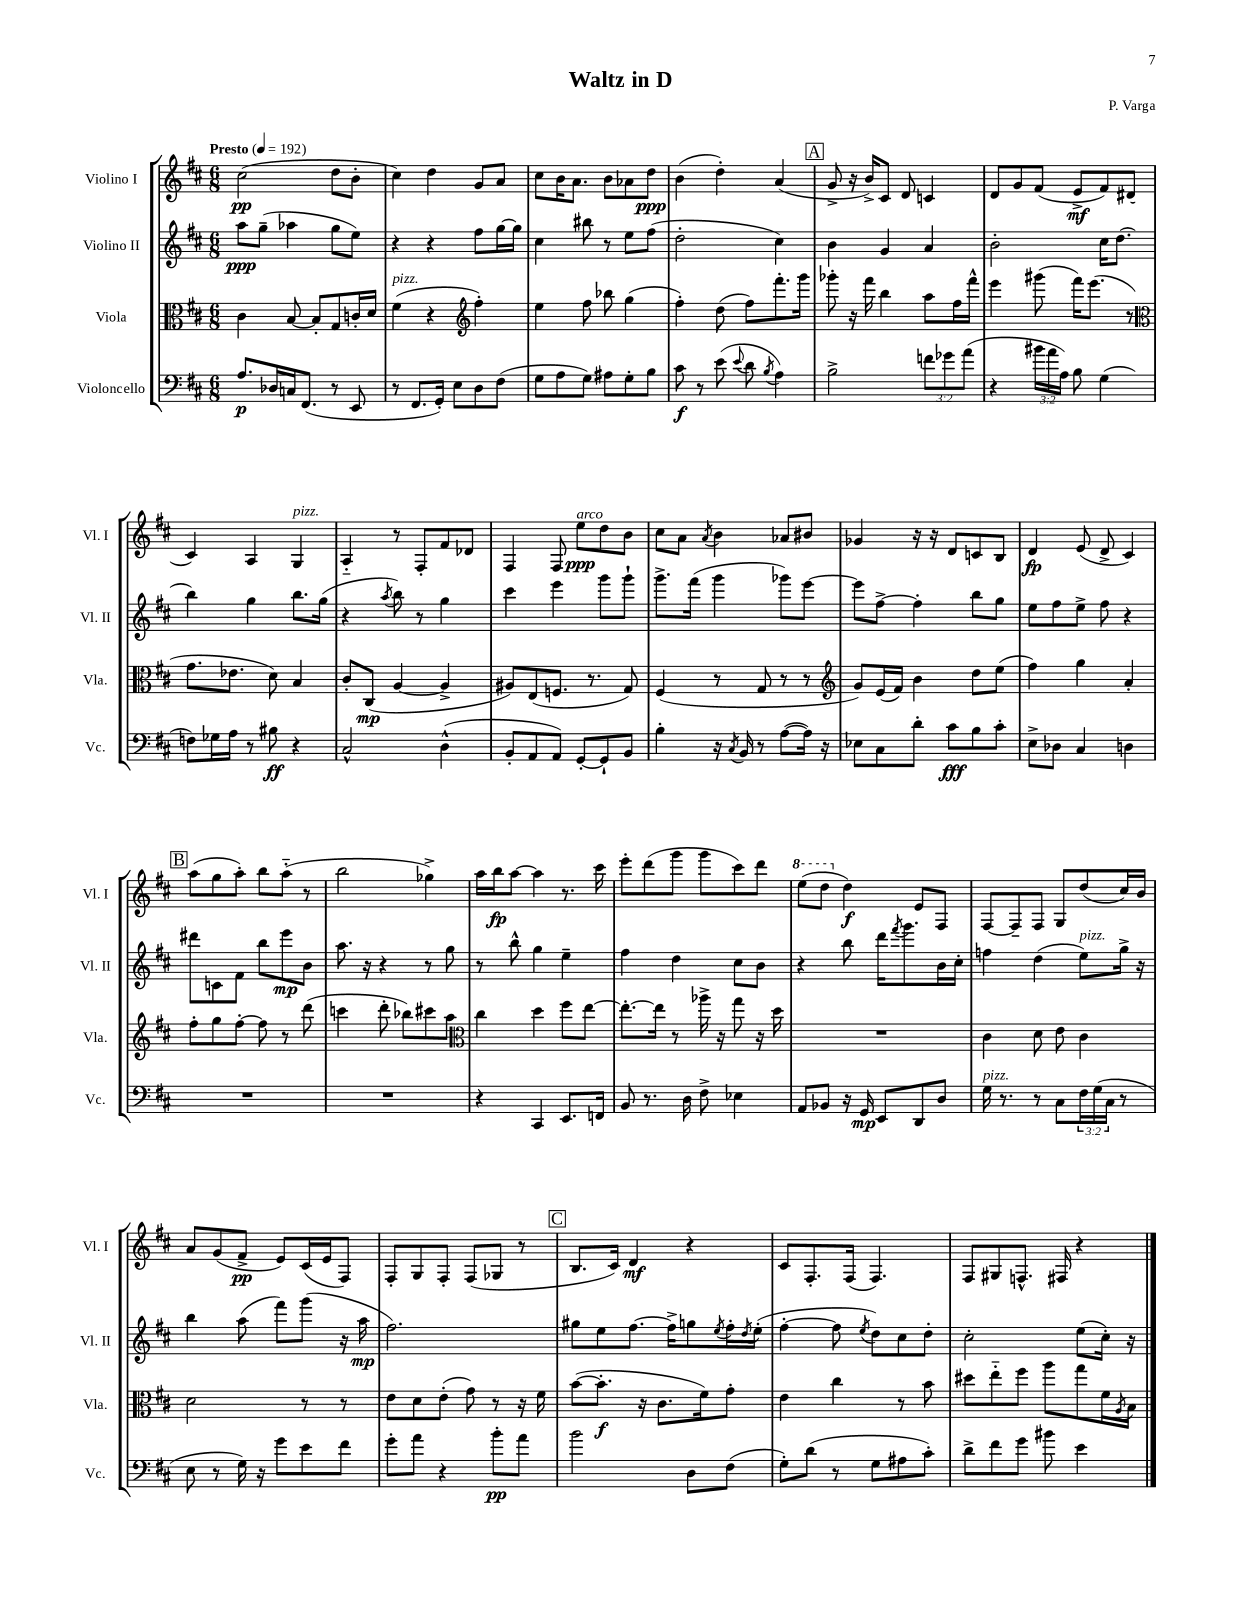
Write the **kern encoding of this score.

**kern	**dynam	**kern	**dynam	**kern	**dynam	**kern	**dynam
*part4	*part4	*part3	*part3	*part2	*part2	*part1	*part1
*staff4	*staff4	*staff3	*staff3	*staff2	*staff2	*staff1	*staff1
*I"Violoncello	*	*I"Viola	*	*I"Violino II	*	*I"Violino I	*
*I'Vc.	*	*I'Vla.	*	*I'Vl. II	*	*I'Vl. I	*
*clefF4	*	*clefC3	*	*clefG2	*	*clefG2	*
*k[f#c#]	*	*k[f#c#]	*	*k[f#c#]	*	*k[f#c#]	*
*M6/8	*	*M6/8	*	*M6/8	*	*M6/8	*
*MM192	*	*MM192	*	*MM192	*	*MM192	*
=1	=1	=1	=1	=1	=1	=1	=1
!	!	!	!	!	!	!LO:TX:a:B:t=Presto	!
8.A/L	p	4c#\	.	8aa\L	ppp	(2cc#\	pp
.	.	.	.	(8gg~\J	.	.	.
16D-X/L	.	.	.	.	.	.	.
16Cn/J	.	[8B/	.	4aa-X\	.	.	.
(8.FF#/J	.	.	.	.	.	.	.
.	.	8B'/L]	.	.	.	.	.
8r	.	8G/	.	8gg\L	.	8dd\L	.
8EE/	.	16cn'/L	.	8ee\J)	.	8b'\J	.
.	.	16d/JJ	.	.	.	.	.
=2	=2	=2	=2	=2	=2	=2	=2
!	!	!LO:TX:a:i:t=pizz.	!	!	!	!	!
8r	.	(4f#\	.	4r	.	4cc#\)	.
8.FF#/L	.	.	.	.	.	.	.
.	.	4r	.	4r	.	4dd\	.
16GG'/Jk)	.	.	.	.	.	.	.
8E\L	.	.	.	.	.	.	.
*	*	*clefG2	*	*	*	*	*
8D\	.	4ff#'\)	.	8ff#\L	.	8g/L	.
(8F#\J	.	.	.	[16gg\L	.	8a/J	.
.	.	.	.	16gg\JJ]	.	.	.
=3	=3	=3	=3	=3	=3	=3	=3
8G\L	.	4ee\	.	4cc#\	.	8cc#\L	.
8A\	.	.	.	.	.	16b\K	.
.	.	.	.	.	.	8.a\J	.
8G\J)	.	8ff#\	.	8bb#X\	.	.	.
8A#X\L	.	8bb-X\	.	8r	.	8b\L	.
8G'\	.	(4gg\	.	8ee\L	.	8a-X\	.
8B\J	.	.	.	(8ff#\J	.	8dd\J	ppp
=4	=4	=4	=4	=4	=4	=4	=4
8c#\	f	4ff#'\)	.	2dd'\	.	(4b\	.
8r	.	.	.	.	.	.	.
(8e\	.	(8dd\	.	.	.	4dd'\)	.
8qqe/	.	.	.	.	.	.	.
8d\	.	8ff#\L)	.	.	.	.	.
8qB/	.	.	.	.	.	.	.
4A\)	.	8.fff#'\	.	4cc#\)	.	(4a/	.
.	.	16ggg\Jk	.	.	.	.	.
!!LO:REH:place=s1:t=A
=5	=5	=5	=5	=5	=5	=5	=5
2B^\	.	8ggg-X'\	.	4b\	.	8g^/	.
.	.	16r	.	.	.	16r	.
.	.	16fff#\	.	.	.	16b^/KL)	.
.	.	4bb\	.	4g/	.	8c#/J	.
.	.	.	.	.	.	8d/	.
12fn\L	.	8aa\L	.	4a/	.	4cn/	.
12g-X\	.	.	.	.	.	.	.
.	.	16ff#\L	.	.	.	.	.
(12a\J	.	.	.	.	.	.	.
.	.	16fff#^^\JJ	.	.	.	.	.
=6	=6	=6	=6	=6	=6	=6	=6
4r	.	4eee\	.	2b'\	.	8d/L	.
.	.	.	.	.	.	8g/	.
24b#X\LL	.	(8ggg#X\	.	.	.	(8f#/J	.
24a\	.	.	.	.	.	.	.
24A\JJ)	.	.	.	.	.	.	.
8B\	.	16fff#\KL)	.	.	.	8e^/L	mf
.	.	(8.eee\J	.	.	.	.	.
(4G\	.	.	.	16cc#\KL	.	8f#/)	.
.	.	.	.	(8.dd\J	.	.	.
.	.	8r	.	.	.	(8d#X/J	.
!!LO:LB:g=z
=7	=7	=7	=7	=7	=7	=7	=7
*	*	*clefC3	*	*	*	*	*
8Fn\L)	.	8.g\L	.	4bb\)	.	4c#/)	.
16G-X\L	.	.	.	.	.	.	.
16A\JJ	.	8.e-X\J	.	.	.	.	.
8r	.	.	.	4gg\	.	4A/	.
8B#X\	ff	8d\)	.	.	.	.	.
!	!	!	!	!	!	!LO:TX:a:i:t=pizz.	!
4r	.	4B/	.	8.bb\L	.	4G/	.
.	.	.	.	(16gg\Jk	.	.	.
=8	=8	=8	=8	=8	=8	=8	=8
2C#^^/	.	8c#'/L	.	4r	.	4A/	.
.	.	(8C#/J	mp	.	.	.	.
.	.	.	.	8qaa/	.	.	.
.	.	[4A/	.	8bb\)	.	8r	.
.	.	.	.	8r	.	8F#'/L	.
(4D^^\	.	4A^/]	.	4gg\	.	8f#/	.
.	.	.	.	.	.	8d-X/J	.
=9	=9	=9	=9	=9	=9	=9	=9
8BB'/L	.	8A#X/L)	.	4ccc#\	.	4F#/	.
8AA/	.	(8E/	.	.	.	.	.
8AA/J)	.	8.Fn/J	.	4eee\	.	8F#/	.
!	!	!	!	!	!	!LO:TX:a:i:t=arco	!
[8GG'/L	.	.	.	.	.	8ee\L	ppp
.	.	8.r	.	.	.	.	.
8GG`/]	.	.	.	8ggg\L	.	8dd\	.
8BB/J	.	8G/)	.	8ggg`\J	.	8b\J	.
=10	=10	=10	=10	=10	=10	=10	=10
4B'\	.	(4F#/	.	8.ggg^\L	.	8cc#\L	.
.	.	.	.	.	.	8a\J	.
.	.	.	.	(16fff#\Jk	.	.	.
.	.	.	.	.	.	8qa/	.
16r	.	8r	.	4ggg\	.	4b\	.
8qC#/	.	.	.	.	.	.	.
16BB/	.	.	.	.	.	.	.
8r	.	8G/	.	.	.	.	.
([8A\L	.	8r	.	8ggg-X\L)	.	8a-X/L	.
16A\Jk])	.	8r	.	[8eee\J	.	8b#X/J	.
16r	.	.	.	.	.	.	.
=11	=11	=11	=11	=11	=11	=11	=11
*	*	*clefG2	*	*	*	*	*
8E-X\L	.	8g/L)	.	8eee\L]	.	4g-X/	.
8C#\	.	(16e/L	.	[8ff#^\J	.	.	.
.	.	16f#/JJ)	.	.	.	.	.
8d'\J	.	4b\	.	4ff#'\]	.	16r	.
.	.	.	.	.	.	16r	.
8c#\L	fff	.	.	.	.	8d/L	.
8B\	.	8dd\L	.	8bb\L	.	8cn/	.
8c#'\J	.	(8ee\J	.	8gg\J	.	8B/J	.
=12	=12	=12	=12	=12	=12	=12	=12
8E^\L	.	4ff#\)	.	8ee\L	.	4d/	fp
8D-X\J	.	.	.	8ff#\	.	.	.
4C#/	.	4gg\	.	8ee^\J	.	(8e/	.
.	.	.	.	8ff#\	.	8d^/	.
4Dn\	.	4a'/	.	4r	.	4c#/)	.
!!LO:LB:g=z
!!LO:REH:place=s1:t=B
=13	=13	=13	=13	=13	=13	=13	=13
2.r	.	8ff#'\L	.	8ddd#X\L	.	(8aa\L	.
.	.	8gg\	.	8cn\	.	8gg\	.
.	.	[8ff#'\J	.	8f#\J	.	8aa'\J)	.
.	.	8ff#\]	.	8bb\L	.	8bb\L	.
.	.	8r	.	8eee\	mp	(8aa\J	.
.	.	(8ddd\	.	8b\J	.	8r	.
=14	=14	=14	=14	=14	=14	=14	=14
2.r	.	4cccn\	.	8.aa\	.	2bb\	.
.	.	.	.	16r	.	.	.
.	.	8ddd'\	.	4r	.	.	.
.	.	8bb-X\L)	.	.	.	.	.
.	.	8ccc#X\	.	8r	.	4gg-X^\)	.
.	.	8aa\J	.	8gg\	.	.	.
=15	=15	=15	=15	=15	=15	=15	=15
*	*	*clefC3	*	*	*	*	*
4r	.	4cc#\	.	8r	.	16aa\LL	.
.	.	.	.	.	.	16bb\J	fp
.	.	.	.	8bb^^\	.	[8aa\J	.
4CC#/	.	4dd\	.	4gg\	.	4aa\]	.
8.EE/L	.	8ff#\L	.	4ee~\	.	8.r	.
.	.	[8ee\J	.	.	.	.	.
16FFn/Jk	.	.	.	.	.	16ccc#\	.
=16	=16	=16	=16	=16	=16	=16	=16
8BB/	.	8.ee'\L_	.	4ff#\	.	8eee'\L	.
8.r	.	.	.	.	.	(8ddd\	.
.	.	16ee\Jk]	.	.	.	.	.
.	.	8r	.	4dd\	.	8ggg\J	.
16D\	.	.	.	.	.	.	.
8F#^\	.	16aa-X^\	.	.	.	8ggg\L	.
.	.	16r	.	.	.	.	.
4E-X\	.	8gg\	.	8cc#\L	.	8ccc#\)	.
.	.	16r	.	8b\J	.	8ddd\J	.
.	.	16dd\	.	.	.	.	.
=17	=17	=17	=17	=17	=17	=17	=17
*	*	*	*	*	*	*8va	*
8AA/L	.	2.r	.	4r	.	(8eee\L	.
8BB-X/J	.	.	.	.	.	8ddd\J	.
*	*	*	*	*	*	*X8va	*
16r	.	.	.	8bb\	.	4dd\)	f
16GG/	mp	.	.	.	.	.	.
8EE/L	.	.	.	16ddd\KL	.	.	.
.	.	.	.	8qfff#/	.	.	.
.	.	.	.	8.ggg\	.	.	.
8DD/	.	.	.	.	.	8e/L	.
8D/J	.	.	.	16b\L	.	8F#/J	.
.	.	.	.	16cc#'\JJ	.	.	.
=18	=18	=18	=18	=18	=18	=18	=18
!LO:TX:a:i:t=pizz.	!	!	!	!	!	!	!
16G\	.	4c#\	.	4ffn\	.	[8F#/L	.
8.r	.	.	.	.	.	.	.
.	.	.	.	.	.	8F#~/]	.
8r	.	8d\	.	(4dd\	.	8F#/J	.
8C#\L	.	8e\	.	.	.	8G/L	.
!	!	!	!	!LO:TX:a:i:t=pizz.	!	!	!
24F#\L	.	4c#\	.	8ee\L)	.	(8dd/	.
(24G\	.	.	.	.	.	.	.
24C#\JJ	.	.	.	.	.	.	.
8r	.	.	.	16gg^\Jk	.	16cc#/L)	.
.	.	.	.	16r	.	16b/JJ	.
!!LO:LB:g=z
=19	=19	=19	=19	=19	=19	=19	=19
8E\	.	2d\	.	4bb\	.	8a/L	.
8r	.	.	.	.	.	(8g/	.
16G\)	.	.	.	(8aa\	.	8f#^/J	pp
16r	.	.	.	.	.	.	.
8g\L	.	.	.	8fff#\L)	.	8e/L)	.
8e\	.	8r	.	(8ggg\J	.	(16c#/L	.
.	.	.	.	.	.	16e/J	.
8f#\J	.	8r	.	16r	.	8F#/J)	.
.	.	.	.	16aa\	mp	.	.
=20	=20	=20	=20	=20	=20	=20	=20
8g'\L	.	8e\L	.	2.ff#\)	.	8F#'/L	.
8a\J	.	8d\	.	.	.	8G/	.
4r	.	(8e'\J	.	.	.	8F#'/J	.
.	.	8g\)	.	.	.	(8F#/L	.
8b'\L	pp	8r	.	.	.	8G-X/J	.
8a\J	.	16r	.	.	.	8r	.
.	.	16f#\	.	.	.	.	.
!!LO:REH:place=s1:t=C
=21	=21	=21	=21	=21	=21	=21	=21
2b\	.	([8b\L	.	8gg#X\L	.	8.B/L	.
.	.	8.b'\J]	f	8ee\	.	.	.
.	.	.	.	.	.	16c#/Jk)	.
.	.	.	.	[8.ff#\J	.	4d/	mf
.	.	16r	.	.	.	.	.
.	.	8.c#\L	.	.	.	.	.
.	.	.	.	16ff#^\KL]	.	.	.
8D\L	.	.	.	8ggn\	.	4r	.
.	.	16f#\k)	.	.	.	.	.
.	.	.	.	8qee/	.	.	.
(8F#\J	.	8g'\J	.	16ff#'\L	.	.	.
.	.	.	.	8qdd/	.	.	.
.	.	.	.	(16ee'\JJ	.	.	.
=22	=22	=22	=22	=22	=22	=22	=22
8G'\L)	.	4e\	.	[4ff#'\	.	8c#/L	.
(8d\J	.	.	.	.	.	8.F#'/	.
8r	.	4cc#\	.	8ff#\]	.	.	.
.	.	.	.	.	.	(16F#/Jk	.
.	.	.	.	8qee/	.	.	.
8G\L	.	.	.	8dd\L)	.	4.F#/)	.
8A#X\	.	8r	.	8cc#\	.	.	.
8c#'\J)	.	8b\	.	8dd'\J	.	.	.
=23	=23	=23	=23	=23	=23	=23	=23
8d^\L	.	8dd#X\L	.	2cc#'\	.	8F#/L	.
8f#\	.	8ee\	.	.	.	8G#X/	.
8g\J	.	8ff#\J	.	.	.	8.Fn^^/J	.
8b#X\	.	8aa\L	.	.	.	.	.
.	.	.	.	.	.	16F#X/	.
4e\	.	8gg\	.	(8ee\L	.	4r	.
.	.	16f#\L	.	16cc#'\Jk)	.	.	.
.	.	8qA/	.	.	.	.	.
.	.	16B\JJ	.	16r	.	.	.
==	==	==	==	==	==	==	==
*-	*-	*-	*-	*-	*-	*-	*-
